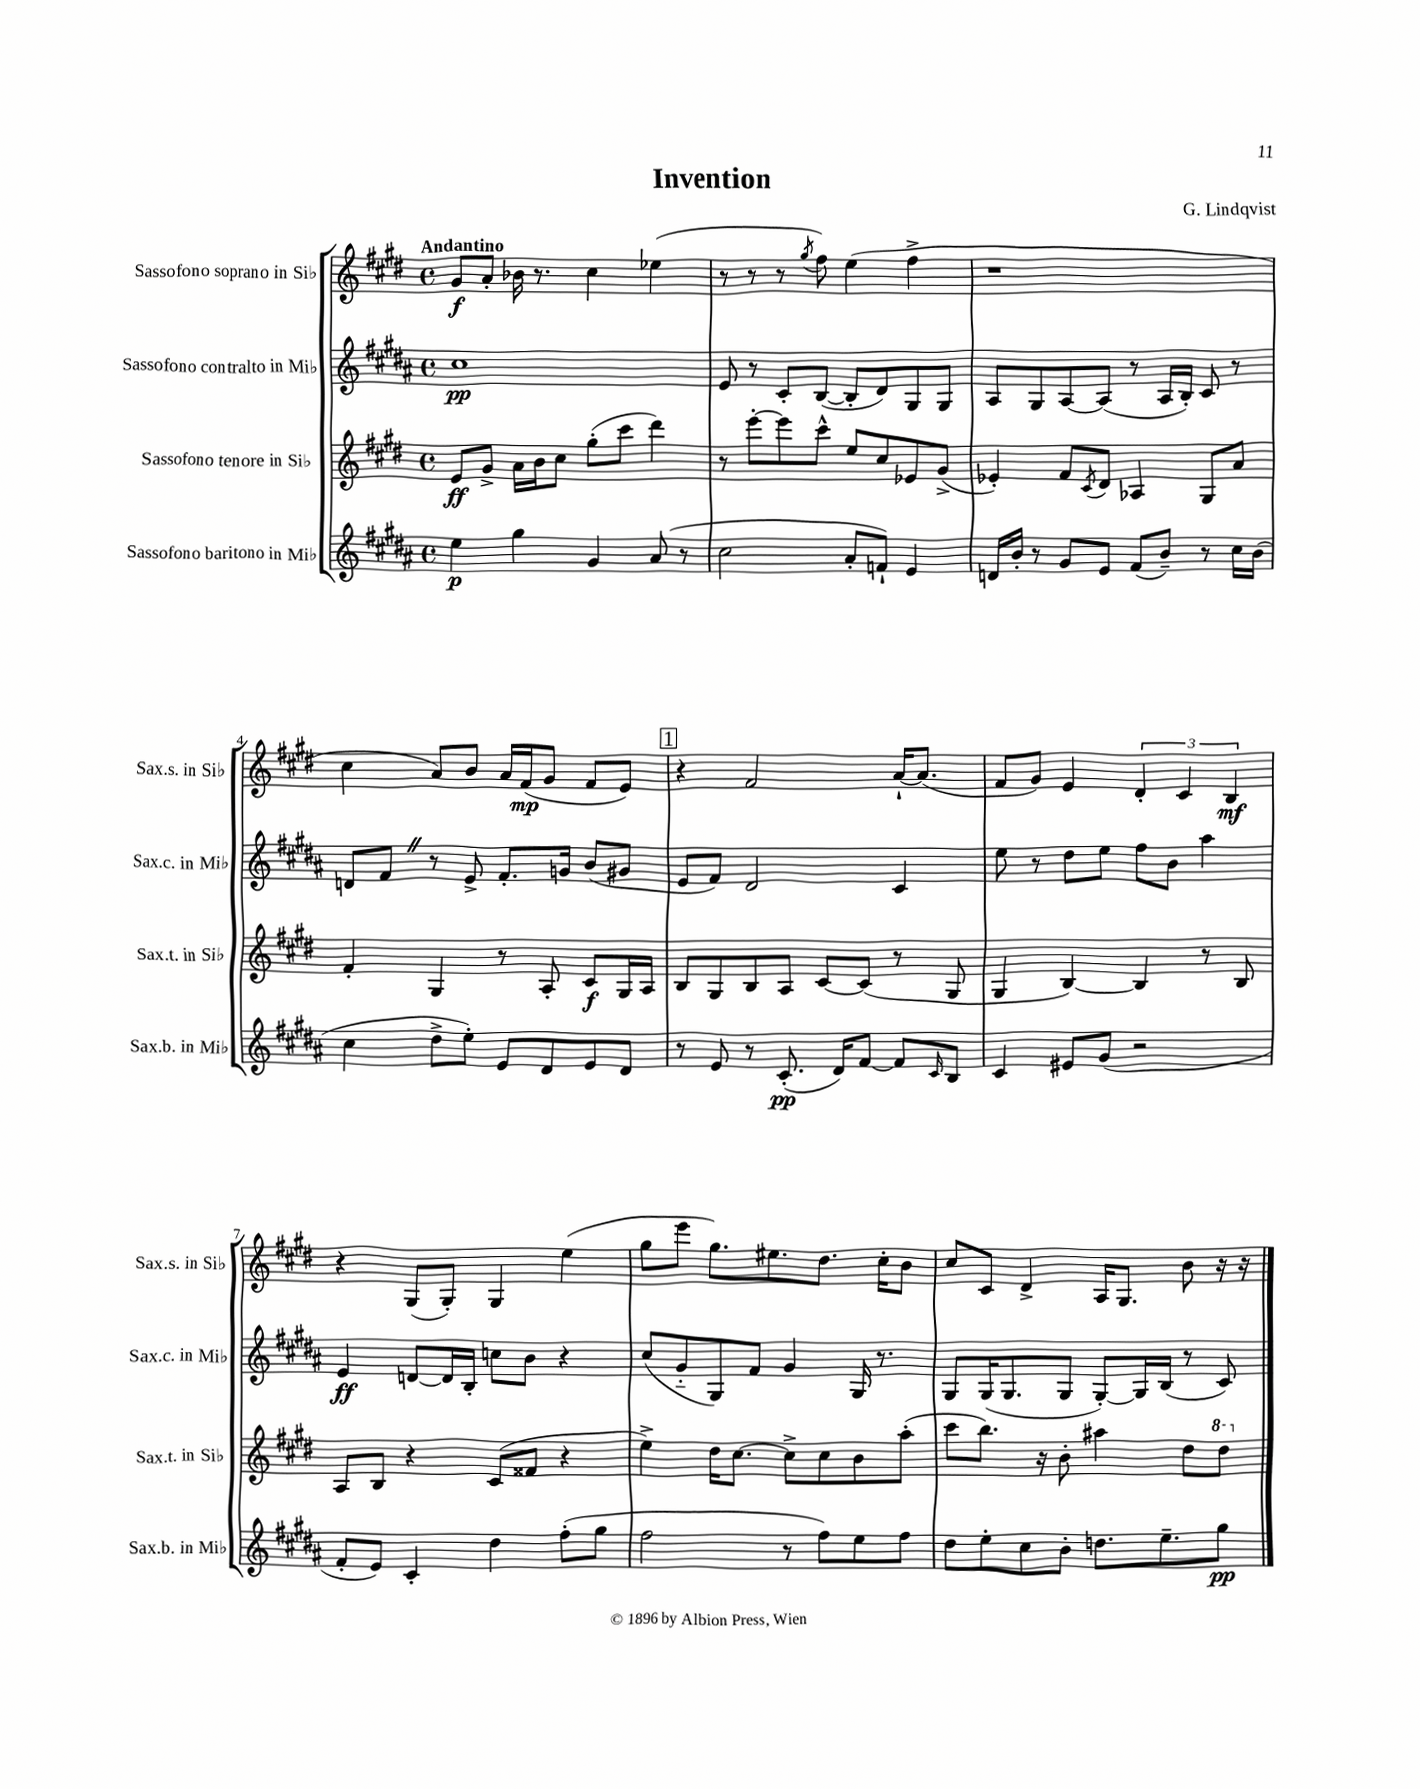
\header { title = "Invention" composer = "G. Lindqvist" }
<<
\new StaffGroup <<
\new Staff = "s0" \with { instrumentName = "Sassofono soprano in Sib" shortInstrumentName = "Sax.s. in Sib" } {
    \clef treble \key e \major \defaultTimeSignature \time 4/4 \tempo "Andantino"
    gis'8\f a'8-. bes'16 r8. cis''4 ees''4( |
    r8 r8 r8 \acciaccatura { gis''8 } fis''8) e''4( fis''4-> |
    r1 |
    cis''4 a'8) b'8 a'16 fis'16\mp( gis'8 fis'8 e'8) |
    \mark \markup { \box "1" } r4 fis'2 a'16~-! a'8.( |
    fis'8 gis'8) e'4 \tuplet 3/2 { dis'4-. cis'4 b4\mf } |
    r4 gis8( gis8-.) gis4 e''4( |
    gis''8 e'''8 gis''8.) eis''8. dis''8. cis''16-. b'8 |
    cis''8 cis'8 dis'4-> a16 gis8. b'8 r16 r16 \bar "|." |
}
\new Staff = "s1" \with { instrumentName = "Sassofono contralto in Mib" shortInstrumentName = "Sax.c. in Mib" } {
    \clef treble \key b \major \defaultTimeSignature \time 4/4
    cis''1\pp |
    e'8 r8 cis'8-. b8~( b8-. dis'8) gis8 gis8 |
    ais8 gis8 ais8~ ais8( r8 ais16 b16-.) cis'8 r8 |
    d'8 fis'8 \once \override BreathingSign.text = \markup { \musicglyph "scripts.caesura.straight" } \breathe r8 e'8-> fis'8.-. g'16 b'8( gis'8 |
    \mark \markup { \box "1" } e'8 fis'8) dis'2 cis'4 |
    e''8 r8 dis''8 e''8 fis''8 b'8 ais''4 |
    e'4\ff d'8~ d'16 b16-. c''8 b'8 r4 |
    cis''8( gis'8-_ gis8) fis'8 gis'4 gis16 r8. |
    gis8 gis16( gis8. gis8 gis8~-.) gis16 b16( r8 cis'8) \bar "|." |
}
\new Staff = "s2" \with { instrumentName = "Sassofono tenore in Sib" shortInstrumentName = "Sax.t. in Sib" } {
    \clef treble \key e \major \defaultTimeSignature \time 4/4
    e'8\ff gis'8-> a'16 b'16 cis''8 gis''8-.( cis'''8 dis'''4) |
    r8 e'''8~-. e'''8 cis'''8-^ e''8 cis''8 ees'8 gis'8->( |
    ees'4-.) fis'8 \acciaccatura { cis'8 } dis'8 aes4 gis8 a'8 |
    fis'4-. gis4 r8 a8-. cis'8\f gis16 a16 |
    \mark \markup { \box "1" } b8 gis8 b8 a8 cis'8~ cis'8( r8 gis8 |
    gis4 b4~) b4 r8 b8 |
    a8 b8 r4 cis'8( fisis'8 r4 |
    e''4->) dis''16 cis''8.~ cis''8-> cis''8 b'8 a''8-.( |
    cis'''8 b''8.) r16 b'8-. ais''4 dis''8 \ottava #1 dis'''8 \ottava #0 \bar "|." |
}
\new Staff = "s3" \with { instrumentName = "Sassofono baritono in Mib" shortInstrumentName = "Sax.b. in Mib" } {
    \clef treble \key b \major \defaultTimeSignature \time 4/4
    e''4\p gis''4 gis'4 ais'8( r8 |
    cis''2 ais'8-. f'8-!) e'4 |
    d'16 b'16-. r8 gis'8 e'8 fis'8( b'8--) r8 cis''16 b'16( |
    cis''4 dis''8-> e''8-.) e'8 dis'8 e'8 dis'8 |
    \mark \markup { \box "1" } r8 e'8 r8 cis'8.-.\pp( dis'16) fis'8~ fis'8 \grace { cis'16 } b8 |
    cis'4 eis'8 gis'8( r2 |
    fis'8-. e'8) cis'4-. dis''4 fis''8-.( gis''8 |
    fis''2 r8 fis''8) e''8 fis''8 |
    dis''8 e''8-. cis''8 b'8-. d''8. e''8.-- gis''8\pp \bar "|." |
}
>>
>>
